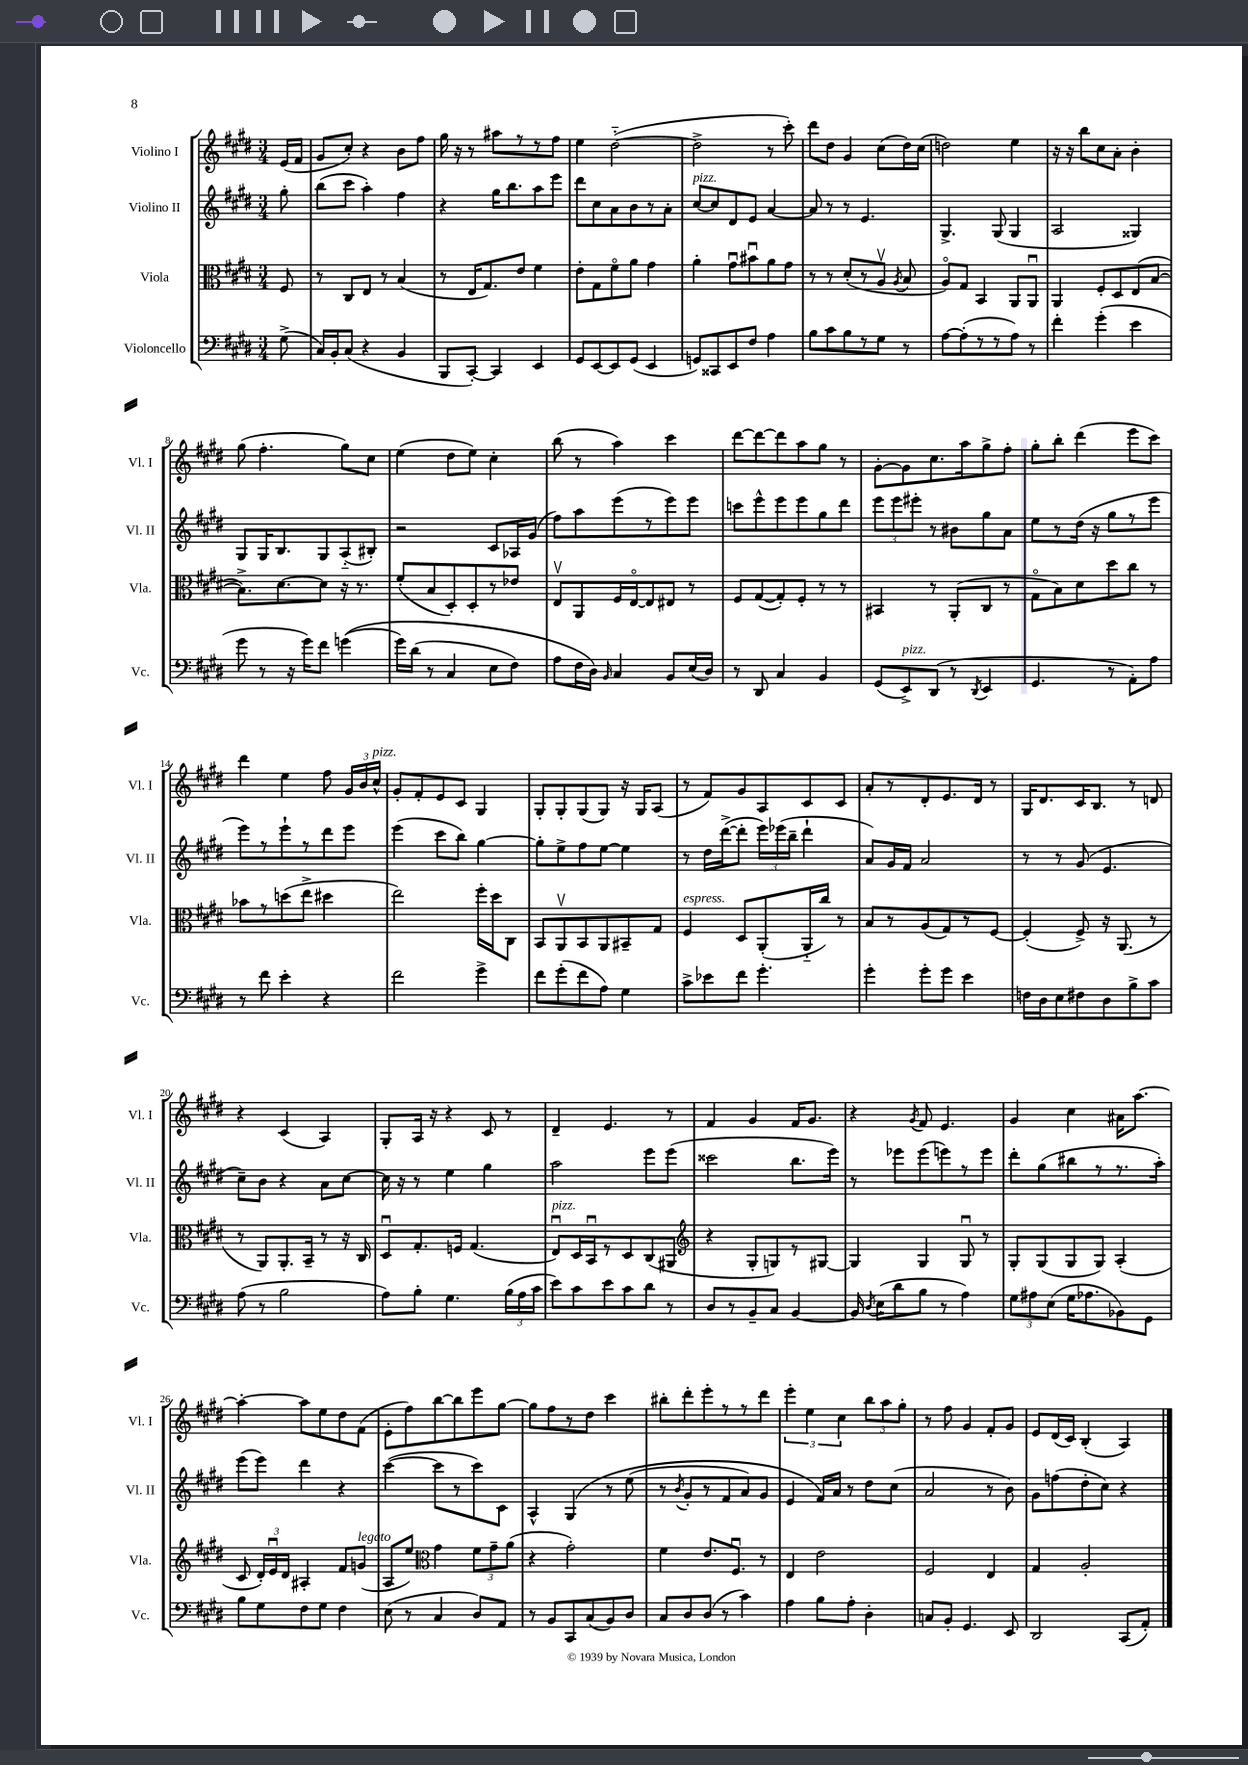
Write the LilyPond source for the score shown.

<<
\new StaffGroup <<
\new Staff = "s0" \with { instrumentName = "Violino I" shortInstrumentName = "Vl. I" } {
    \clef treble \key e \major \numericTimeSignature \time 3/4 \partial 8
    \autoBeamOff e'16[( fis'16] |
    gis'8[ cis''8]-.) r4 b'8[ fis''8] |
    gis''16 r16 r8 ais''8[ r8 r8 fis''8] |
    e''4 dis''2~-_( |
    dis''2-> r8 cis'''8-.) |
    dis'''8[ dis''8] gis'4 cis''8[( dis''16) cis''16]( |
    d''2) e''4 |
    r16 r16 b''8[ cis''8 a'8]-. b'4-. |
    gis''8( fis''4.-. gis''8[) cis''8] |
    e''4( dis''8[ e''8]) cis''4-. |
    b''8( r8 a''4) cis'''4 |
    dis'''8[~ dis'''8~ dis'''8 a''8 gis''8] r8 |
    gis'8[~-. gis'8 cis''8. a''16 gis''8-> fis''8]-. |
    gis''8[-. b''8]-. dis'''4( e'''8[ cis'''8]) |
    dis'''4 e''4 fis''8 \tuplet 3/2 { gis'16[ b'16 cis''16]-^^\markup { \italic "pizz." } } |
    gis'8[-. fis'8-. e'8 cis'8] gis4 |
    gis8[-. gis8-. gis8( gis8]) r16 gis16[ a8]( |
    r8 fis'8[) gis'8 a8 cis'8 cis'8] |
    a'8[-. r8 dis'8-. e'8. dis'16] r8 |
    gis16[ dis'8. cis'16 b8.] r8 d'8 |
    r4 cis'4( a4) |
    gis8[-. a16] r16 r4 cis'8 r8 |
    dis'4-- e'4. r8 |
    fis'4 gis'4 fis'16[ gis'8.] |
    r4 \acciaccatura { gis'8 } fis'8 e'4. |
    gis'4 cis''4 ais'16[ a''8.]~ |
    a''4~-. a''8[ e''8 dis''8 fis'8]( |
    e'8[-. fis''8) b''8~ b''8 e'''8 gis''8]~ |
    gis''8[ fis''8 r8 dis''8] cis'''4 |
    bis''8[-. dis'''8-. e'''8-. r8 r8 dis'''8] |
    \tuplet 3/2 { e'''4-. e''4 cis''4 } \tuplet 3/2 { b''8[ a''8 gis''8]-. } |
    r8 fis''8 gis'4 fis'8[-. gis'8] |
    e'8[ dis'16( cis'16]) b4-.( a4) \bar "|." |
}
\new Staff = "s1" \with { instrumentName = "Violino II" shortInstrumentName = "Vl. II" } {
    \clef treble \key e \major \numericTimeSignature \time 3/4 \partial 8
    \autoBeamOff gis''8-. |
    b''8[( cis'''8] a''4-.) fis''4 |
    r4 gis''16[ b''8. a''8 e'''8] |
    dis'''8[ cis''8 a'8 b'8 r8 a'8]-. |
    cis''8[~^\markup { \italic "pizz." } cis''8 dis'8 e'8] a'4~ |
    a'8 r8 r8 e'4. |
    gis4.-> gis8( gis4 |
    a2 gisis4) |
    gis8[ gis16 b8. gis8 a8-_( bis8]-.) |
    r2 cis'8[ aes16 gis'16]( |
    fis''8[) a''8 e'''8( r8 e'''8) e'''8] |
    c'''8[ e'''8-^ e'''8 e'''8 gis''8 dis'''8] |
    \tuplet 3/2 { e'''8[ e'''8 eis'''8]-. } r8 bis'8[ gis''8 a'8] |
    e''8[ r8 dis''16]( r16 gis''8[ r8 e'''8] |
    e'''8[) r8 e'''8-! r8 dis'''8 e'''8] |
    e'''4( cis'''8[ b''8]) gis''4~ |
    gis''8[-. e''8-> fis''8 e''8]~ e''4 |
    r8 dis''16[ dis'''16~->( dis'''8]-. \tuplet 3/2 { e'''16[) ees'''16( b''16]-- } dis'''4-! |
    a'8[) gis'16 fis'16] a'2 |
    r8 r8 gis'8( e'4. |
    cis''8[--) b'8] r4 a'8[ cis''8]~ |
    cis''16 r16 r8 e''4 gis''4 |
    a''2 e'''8[ e'''8]( |
    cisis'''2 b''8.[ e'''16]) |
    r8 ees'''8[ ees'''8( e'''8) r8 e'''8] |
    dis'''8[-. gis''8( bis''8 r8 r8. a''16]-.) |
    e'''8[( e'''8]) dis'''4 r4 |
    cis'''4~( cis'''8[ r8 cis'''8) cis'8] |
    a4-^ gis4\( r8 e''8( |
    r8 \acciaccatura { b'8 } gis'8[-. r8 fis'8 a'8) gis'8] |
    e'4 fis'16[\) a'16] r8 dis''8[ cis''8]( |
    a'2 r8 b'8) |
    gis'8[ f''8( dis''8-. cis''8]) r4 \bar "|." |
}
\new Staff = "s2" \with { instrumentName = "Viola" shortInstrumentName = "Vla." } {
    \clef alto \key e \major \numericTimeSignature \time 3/4 \partial 8
    \autoBeamOff fis8 |
    r8 cis8[ e8] r8 b4( |
    r8 e16[ gis8.) e'8] fis'4 |
    e'8[-. gis8 fis'8\flageolet a'8] gis'4 |
    a'4-. gis'8[\downbow bis'8\downbow a'8 gis'8] |
    r8 r8 dis'8[-.( r8 a8]\upbow \acciaccatura { a8 } b8 |
    a8[\flageolet) gis8] b,4 a,8[ a,8]\downbow |
    a,4 fis8[-. dis8 e8( b8]~ |
    b8.[->) dis'8.~ dis'8] r16 r8. |
    fis'8[-.( b8 dis8-.) dis8-. r8 ees'8] |
    e8[\upbow a,8 fis16 e16~\flageolet e8 eis8] r8 |
    fis8[ gis8~( gis8-.) fis8]-. r8 r8 |
    bis,4 r8 a,8[-.( cis8] r8 |
    gis8[\flageolet b8) dis'8 dis''8 cis''8] r8 |
    bes'8[ r8 d''8( e''8]-> dis''4 |
    e''2) fis''16[-. dis''16 cis8] |
    b,8[ a,8\upbow b,8 a,8 bis,8-- gis8] |
    fis4^\markup { \italic "espress." } dis8[ a,8-.( a,16-_ cis''16]) r8 |
    b8[ r8 a8( gis8) r8 fis8]~ |
    fis4-.( fis8->) r16 a,8.( r8 |
    r8 a,8[) a,8.-. b,16]-- r8 r16 cis16 |
    dis8[\downbow gis8.-. f16] gis4.( |
    e8[\downbow^\markup { \italic "pizz." }) dis16 b,16\downbow r8 dis8 cis8( ais,8] |
    \clef treble r4 gis8[-. g8) r8 gis8]~ |
    gis4 gis4 gis8\downbow r8 |
    gis8[-. gis8( gis8 gis8]) a4-.( |
    cis'8 \tuplet 3/2 { dis'16[-.) e'16\downbow dis'16] } ais4-. fis'8[ g'8]^\markup { \italic "legato" }( |
    a8[ e''8]) \clef alto gis'4 \tuplet 3/2 { fis'8[ gis'8-- a'8]( } |
    r4 gis'2-.) |
    fis'4 e'8.[ fis8.]\downbow r8 |
    e4 e'2 |
    fis2 e4 |
    gis4 a2-. \bar "|." |
}
\new Staff = "s3" \with { instrumentName = "Violoncello" shortInstrumentName = "Vc." } {
    \clef bass \key e \major \numericTimeSignature \time 3/4 \partial 8
    \autoBeamOff gis8->( |
    cis16[) b,16-. cis8]( r4 b,4 |
    b,,8[ cis,8]~-.) cis,4 e,4 |
    gis,8[ e,8~ e,8 gis,8]( e,4 |
    g,8[) cisis,8 e,8 fis8] a4 |
    b8[ cis'8 b8 r8 gis8] r8 |
    a8[~ a8-.( r8 r8 a8]) r8 |
    fis'4-. gis'4-.( e'4 |
    gis'8 r8 r16 gis'16[) fis'8] g'4(\( |
    gis'16[) dis'16]( r8 cis4 e8[ fis8]) |
    a8[ fis16 dis16]\) \grace { b,16 } cis4 b,8[ e16( dis16]) |
    r8 dis,8 cis4 b,4 |
    gis,8[( e,8->^\markup { \italic "pizz." }) dis,8]( r8 \acciaccatura { dis,8 } e,4 |
    gis,4. r8 a,8[-.) a8] |
    r8 fis'8 e'4-. r4 |
    fis'2 gis'4-> |
    fis'8[ gis'8-.( fis'8 a8]) gis4 |
    cis'8[-> ees'8 fis'8] gis'4.-. |
    gis'4-. gis'8[-. gis'8] e'4 |
    f16[ dis16 e8 fis8 dis8 b8-> cis'8] |
    a8( r8 b2 |
    a8[) b8]-. gis4. \tuplet 3/2 { b16[( a16 cis'16] } |
    e'8[) cis'8 e'8 cis'8 dis'8] r8 |
    dis8[ r8 b,8-- cis8] b,4~ |
    b,16 \acciaccatura { dis8 } e16[( dis'8 b8] r8 a4) |
    \tuplet 3/2 { gis8[ ais8 e8]( } gis16[ aes8. bes,8) gis,8] |
    b8[ gis8 fis8 gis8] fis4 |
    e8( r8 cis4 dis8[) a,8] |
    r8 b,8[ cis,8 cis8( b,8) dis8] |
    cis8[ dis8 dis8]( r8 cis'4) |
    a4 b8[ a8]-. dis4-. |
    c8[ b,8]-. gis,4. e,8 |
    dis,2 cis,8[( a,8]-.) \bar "|." |
}
>>
>>
